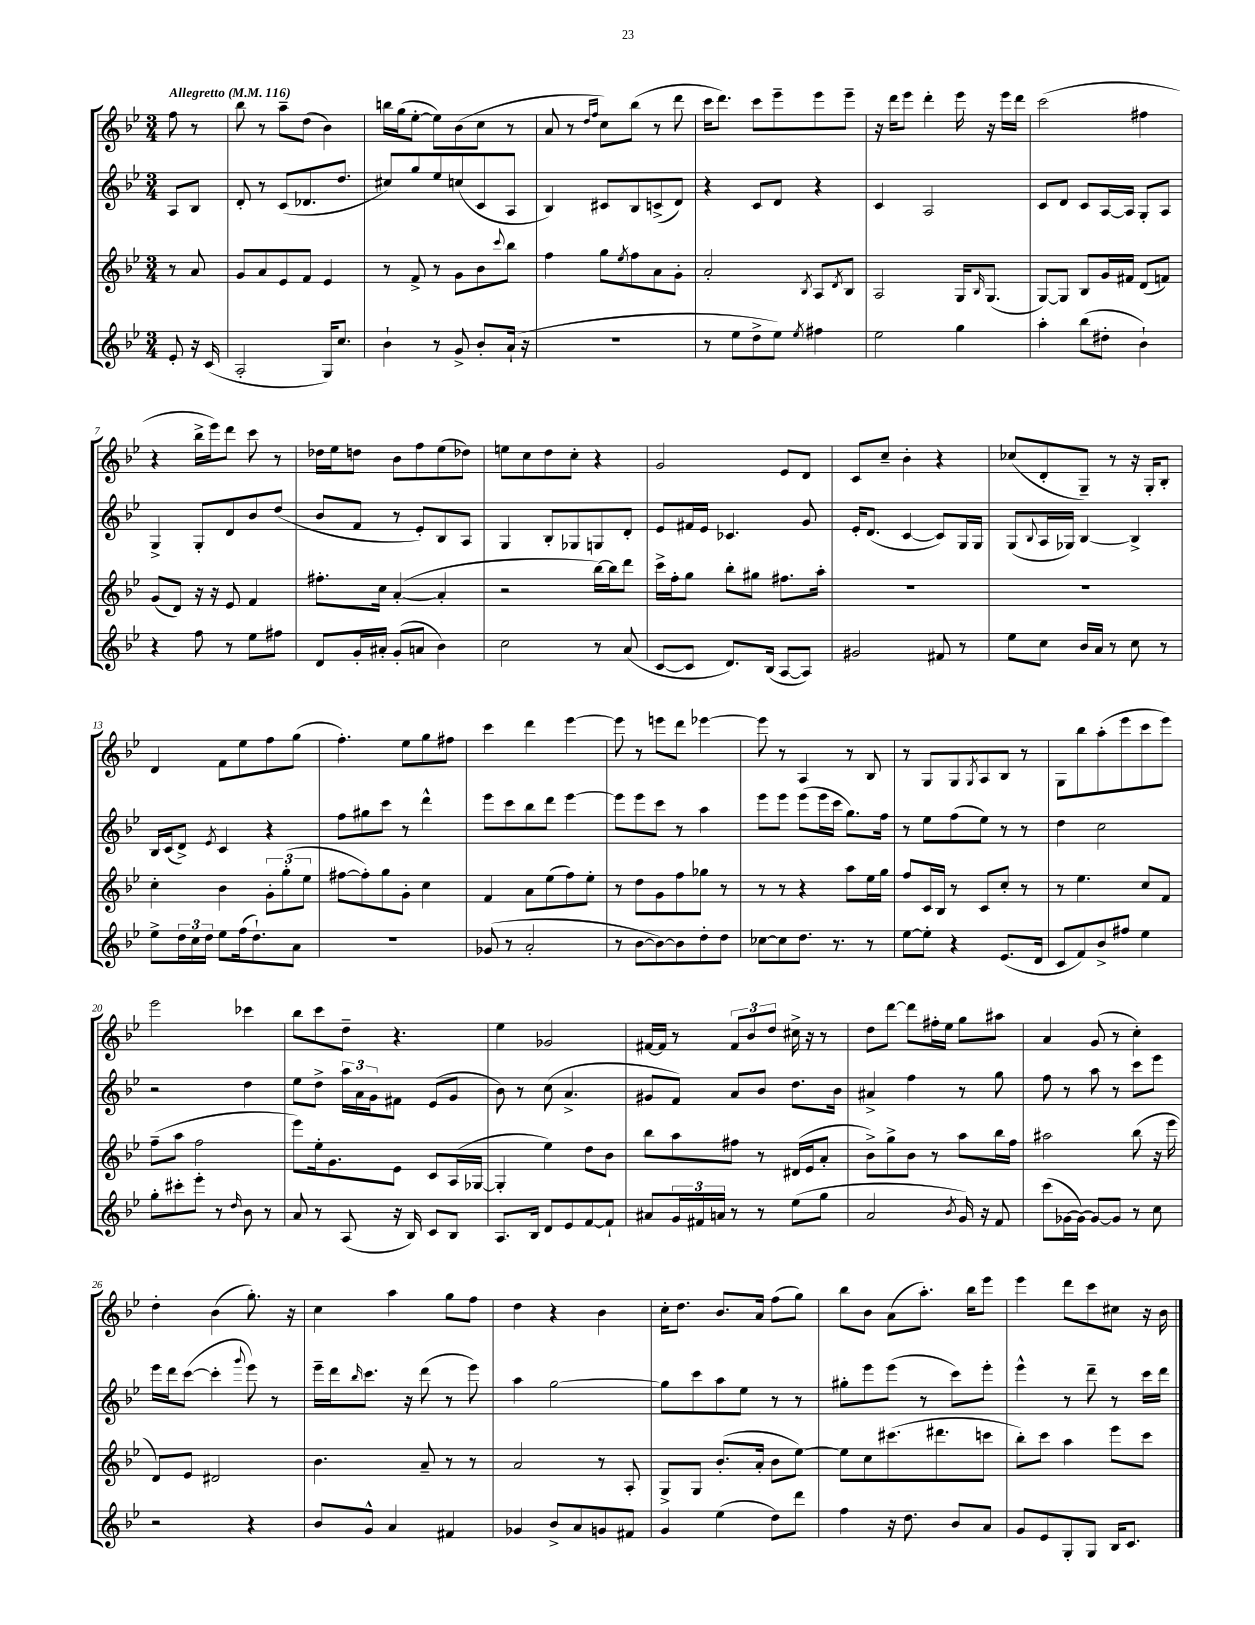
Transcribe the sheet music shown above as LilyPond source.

<<
\new StaffGroup <<
\new Staff = "s0" {
    \clef treble \key bes \major \numericTimeSignature \time 3/4 \partial 4 \tempo "Allegretto" 4 = 116
    f''8 r8 |
    bes''8 r8 a''8-- d''8( bes'4) |
    b''16 g''16( ees''8~-. ees''8) bes'8( c''8 r8 |
    a'8 r8 \grace { d''16 f''16 } c''8) bes''8( r8 d'''8 |
    c'''16 d'''8.) c'''8 ees'''8-- ees'''8 ees'''8-- |
    r16 d'''16 ees'''8 d'''4-. ees'''16 r16 ees'''16 d'''16 |
    c'''2( fis''4 |
    r4 bes''16-> ees'''16) d'''8 c'''8 r8 |
    des''16 ees''16 d''8 bes'8 f''8 ees''8( des''8) |
    e''8 c''8 d''8 c''8-. r4 |
    g'2 ees'8 d'8 |
    c'8 c''8-- bes'4-. r4 |
    ces''8( d'8-. g8--) r8 r16 g16-. bes8-. |
    d'4 f'8 ees''8 f''8 g''8( |
    f''4.-.) ees''8 g''8 fis''8 |
    c'''4 d'''4 ees'''4~ |
    ees'''8 r8 e'''8 d'''8 ees'''4~ |
    ees'''8 r8 a4 r8 bes8 |
    r8 g8 g8 \acciaccatura { g8 } a8 bes8 r8 |
    g8 bes''8 a''8-.( ees'''8 c'''8 ees'''8) |
    ees'''2 ces'''4 |
    bes''8 c'''8 d''8-- r4. |
    ees''4 ges'2 |
    fis'16~ fis'16 r8 \tuplet 3/2 { fis'8 bes'8 d''8 } cis''16-> r16 r8 |
    d''8 d'''8~ d'''8 fis''16-. ees''16 g''8 ais''8 |
    a'4 g'8( r8 c''4-.) |
    d''4-. bes'4( g''8.-.) r16 |
    c''4 a''4 g''8 f''8 |
    d''4 r4 bes'4 |
    c''16-. d''8. bes'8. a'16 f''8( g''8) |
    bes''8 bes'8 a'8( a''8.-.) bes''16 ees'''8 |
    ees'''4 d'''8 c'''8 cis''8 r16 bes'16 \bar "|." |
}
\new Staff = "s1" {
    \clef treble \key bes \major \numericTimeSignature \time 3/4 \partial 4
    a8 bes8 |
    d'8-. r8 c'8( des'8. d''8. |
    cis''8) g''8 ees''8 c''8( c'8 a8 |
    bes4) cis'8 bes8 c'8->( d'8) |
    r4 c'8 d'8 r4 |
    c'4 a2 |
    c'8 d'8 c'8 a16~ a16 g8-. a8 |
    g4-> g8-. d'8 bes'8 d''8( |
    bes'8 f'8 r8 ees'8-.) bes8 a8 |
    g4 bes8-. ges8 g8 d'8-. |
    ees'8 fis'16 ees'16 ces'4. g'8 |
    ees'16-. d'8.( c'4~ c'8) g16 g16 |
    g8( \appoggiatura { bes8 } a16 ges16) bes4~ bes4-> |
    bes16 c'16( d'8->) \acciaccatura { ees'8 } c'4 r4 |
    f''8 gis''8 c'''8 r8 d'''4-^ |
    ees'''8 c'''8 bes''8 d'''8 ees'''4~ |
    ees'''8 ees'''8 c'''8 r8 a''4 |
    ees'''8 ees'''8 ees'''8( ees'''16 c'''16 g''8.) f''16 |
    r8 ees''8 f''8( ees''8) r8 r8 |
    d''4 c''2 |
    r2 d''4 |
    ees''8 d''8-> \tuplet 3/2 { a''16 a'16 g'16 } fis'8 ees'8( g'8 |
    bes'8) r8 c''8( a'4.-> |
    gis'8 f'8) a'8 bes'8 d''8. bes'16 |
    ais'4-> f''4 r8 g''8 |
    f''8 r8 a''8 r8 c'''8 ees'''8 |
    ees'''16 d'''16 c'''8~( c'''4-. \appoggiatura { g'''8 } ees'''8) r8 |
    ees'''16-- d'''16 \grace { bes''16 } c'''8. r16 d'''8( r8 ees'''8) |
    a''4 g''2~ |
    g''8 c'''8 a''8 ees''8 r8 r8 |
    gis''8-. ees'''8 ees'''8( r8 c'''8) ees'''8-. |
    ees'''4-^ r8 d'''8-- r8 c'''16 d'''16 \bar "|." |
}
\new Staff = "s2" {
    \clef treble \key bes \major \numericTimeSignature \time 3/4 \partial 4
    r8 a'8 |
    g'8 a'8 ees'8 f'8 ees'4 |
    r8 f'8-> r8 g'8 bes'8 \appoggiatura { c'''8 } bes''8 |
    f''4 g''8 \acciaccatura { ees''8 } f''8 a'8 g'8-. |
    a'2-. \acciaccatura { bes8 } a8 \acciaccatura { d'8 } bes8 |
    a2 g16 \grace { bes16 } g8.( |
    g8~) g8 bes8 g'16 fis'16 d'8( f'8) |
    g'8( d'8) r16 r16 ees'8 f'4 |
    fis''8.-. c''16 a'4~-.( a'4-. |
    r2 bes''16~) bes''16 d'''8 |
    c'''16-> f''16-. g''8 bes''8-. gis''8 fis''8. a''16-. |
    R2. |
    R2. |
    c''4-. bes'4 \tuplet 3/2 { g'8-. g''8-.( ees''8 } |
    fis''8~ fis''8-.) g''8 g'8-. c''4 |
    f'4 a'8 ees''8( f''8) ees''8-. |
    r8 d''8 g'8 f''8 ges''8 r8 |
    r8 r8 r4 a''8 ees''16 g''16 |
    f''8 c'16 bes16 r8 c'8 c''8-. r8 |
    r8 ees''4. c''8 f'8 |
    f''8--( a''8 f''2 |
    ees'''8) ees''16-. g'8. ees'8 c'8 a16( ges16~ |
    ges4-. ees''4) d''8 bes'8 |
    bes''8 a''8 fis''8 r8 dis'16( ees'16 a'8-. |
    bes'8->) g''8-> bes'8 r8 a''8 bes''16 f''16 |
    ais''2 bes''8( r16 ees'''16 |
    d'8) ees'8 dis'2 |
    bes'4. a'8-- r8 r8 |
    a'2 r8 a8-. |
    g8-> g8 bes'8.-.( a'16-. bes'8 ees''8~) |
    ees''8 c''8 cis'''8.( dis'''8. c'''8 |
    bes''8-.) c'''8 a''4 ees'''8 c'''8 \bar "|." |
}
\new Staff = "s3" {
    \clef treble \key bes \major \numericTimeSignature \time 3/4 \partial 4
    ees'8-. r16 c'16( |
    a2-. g16) c''8. |
    bes'4-! r8 g'8-> bes'8-. a'16-!( r16 |
    R2. |
    r8 ees''8 d''8-> ees''8) \acciaccatura { ees''8 } fis''4 |
    ees''2 g''4 |
    a''4-. bes''8( dis''8-. bes'4-!) |
    r4 f''8 r8 ees''8 fis''8 |
    d'8 g'16-. ais'16-. g'8-.( a'8 bes'4) |
    c''2 r8 a'8( |
    c'8~ c'8 d'8.) bes16( a8~ a8) |
    gis'2 fis'8 r8 |
    ees''8 c''8 bes'16 a'16 r8 c''8 r8 |
    ees''8-> \tuplet 3/2 { d''16 c''16 d''16 } ees''8 f''16( d''8.-!) a'8 |
    R2. |
    ges'8( r8 a'2-. |
    r8 bes'8~ bes'8~) bes'8 d''8-. d''8 |
    ces''8~ ces''8 d''8. r8. r8 |
    ees''8~ ees''8-. r4 ees'8.( d'16 |
    c'8 f'8) bes'8-> fis''8 ees''4 |
    g''8-. cis'''8-. ees'''8-. r8 \grace { d''16 } bes'8 r8 |
    a'8 r8 a8( r16 bes16) c'8 bes8 |
    a8. bes16 d'8 ees'8 f'8~ f'8-! |
    ais'8 \tuplet 3/2 { g'16 fis'16 a'16 } r8 r8 ees''8( g''8 |
    a'2 \acciaccatura { bes'8 } g'16) r16 f'8 |
    c'''8( ges'16~ ges'16~) ges'8~ ges'8 r8 c''8 |
    r2 r4 |
    bes'8 g'8-^ a'4 fis'4 |
    ges'4 bes'8-> a'8 g'8 fis'8 |
    g'4 ees''4( d''8) d'''8 |
    f''4 r16 d''8. bes'8 a'8 |
    g'8 ees'8 g8-. g8 bes16 c'8. \bar "|." |
}
>>
>>
